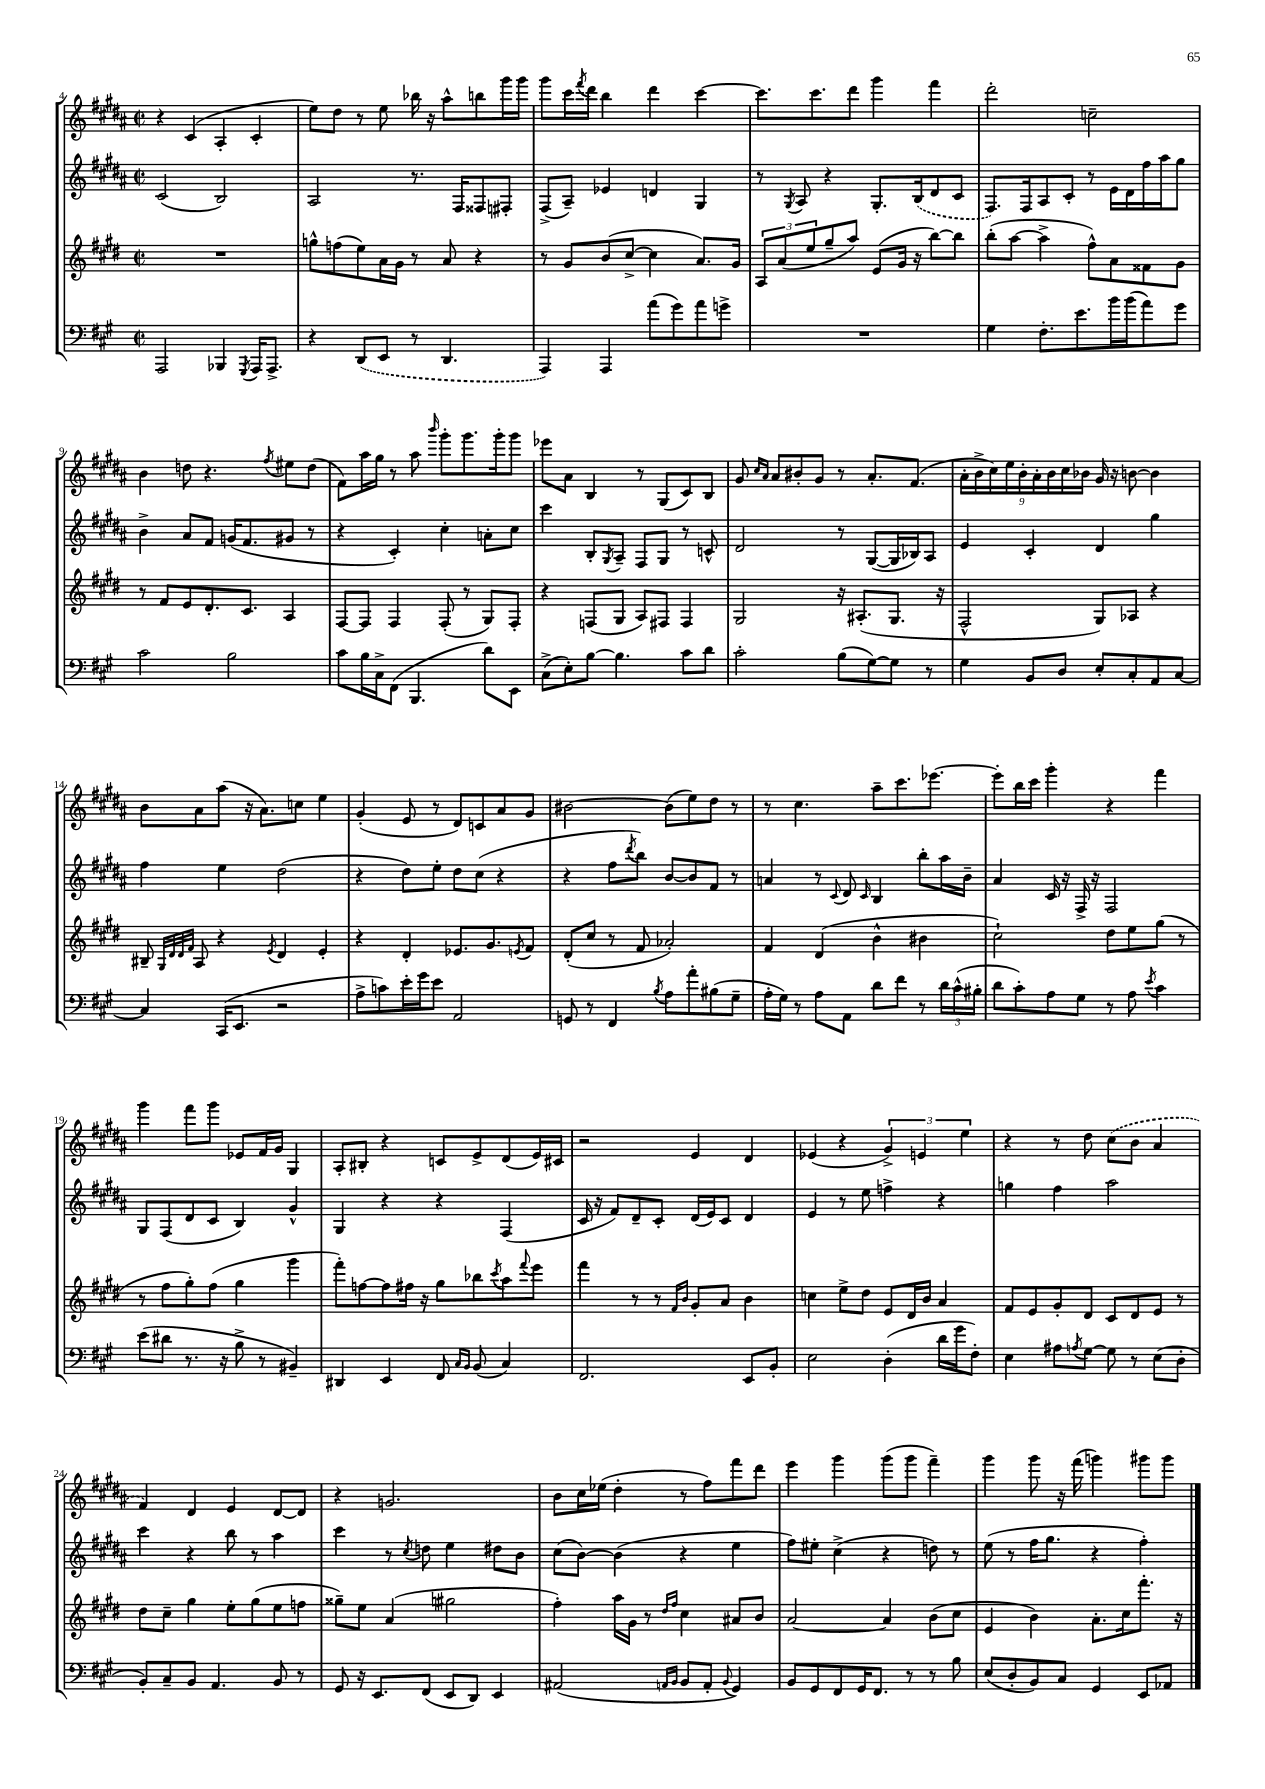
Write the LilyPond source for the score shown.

<<
\new StaffGroup <<
\new Staff = "s0" {
    \clef treble \key b \major \defaultTimeSignature \time 2/2
    r4 cis'4( ais4-. cis'4-. |
    e''8) dis''8 r8 e''8 bes''16 r16 ais''8-^ b''8 gis'''16 gis'''16 |
    gis'''8 cis'''16 \acciaccatura { fis'''8 } dis'''16 b''4 dis'''4 cis'''4~ |
    cis'''8. cis'''8. dis'''8 gis'''4 fis'''4 |
    dis'''2-. c''2-- |
    b'4 d''8 r4. \acciaccatura { fis''8 } eis''8 d''8( |
    fis'8) ais''16 gis''16 r8 ais''8 \grace { b'''16 } gis'''8-. gis'''8. gis'''16-. gis'''8 |
    ees'''8 ais'8 b4 r8 gis8( cis'8) b8 |
    gis'8 \grace { cis''16 ais'16 } ais'8 bis'8-. gis'8 r8 ais'8.-. fis'8.( |
    \tuplet 9/8 { ais'16-. b'16-> cis''16) e''16 b'16-. ais'16-. b'16 cis''16 bes'16 } gis'16 r16 b'8~ b'4 |
    b'8 ais'8 ais''8( r16 ais'8.) c''8 e''4 |
    gis'4-.( e'8 r8 dis'8) c'8 ais'8 gis'8 |
    bis'2~ bis'8( e''8) dis''8 r8 |
    r8 cis''4. ais''8-- cis'''8. ees'''8.~ |
    ees'''8-. b''16 cis'''16 gis'''4-. r4 fis'''4 |
    gis'''4 fis'''8 gis'''8 ees'8 fis'16 gis'16 gis4 |
    ais8-. bis8-. r4 c'8 e'8-> dis'8( e'16) cis'16 |
    r2 e'4 dis'4 |
    ees'4( r4 \tuplet 3/2 { gis'4->) e'4 e''4 } |
    r4 r8 dis''8 \once \slurDashed cis''8( b'8 ais'4 |
    fis'4) dis'4 e'4 dis'8~ dis'8 |
    r4 g'2. |
    b'8 cis''16 ees''16( dis''4-. r8 fis''8) fis'''8 dis'''8 |
    e'''4 gis'''4 gis'''8( gis'''8 fis'''4--) |
    gis'''4 gis'''8 r16 fis'''16( g'''4) gis'''8 gis'''8 \bar "|." |
}
\new Staff = "s1" {
    \clef treble \key b \major \defaultTimeSignature \time 2/2
    cis'2( b2) |
    ais2 r8. fis16 fisis8 fis8-. |
    fis8->( ais8--) ees'4 d'4 gis4 |
    r8 \acciaccatura { gis8 } ais8 r4 gis8.-. \once \slurDashed b16( dis'8 cis'8 |
    fis8.) fis16 ais8 cis'8-. r8 e'16 dis'16 fis''16 ais''16 gis''8 |
    b'4-> ais'8 fis'8 g'16( fis'8. gis'8 r8 |
    r4 cis'4-.) cis''4-. a'8-. cis''8 |
    cis'''4 b8-. \acciaccatura { gis8 } ais8-- fis8 gis8 r8 c'8-^ |
    dis'2 r8 gis8~( gis16 bes16) ais8 |
    e'4 cis'4-. dis'4 gis''4 |
    fis''4 e''4 dis''2( |
    r4 dis''8) e''8-. dis''8 cis''8( r4 |
    r4 fis''8 \acciaccatura { dis'''8 } b''8) b'8~ b'8 fis'8 r8 |
    a'4 r8 \appoggiatura { cis'8 } dis'8 \grace { cis'16 } b4 b''8-. ais''16 b'16-- |
    ais'4 cis'16 r16 fis16-> r16 fis2 |
    gis8 fis8( dis'8 cis'8 b4) gis'4-^ |
    gis4 r4 r4 fis4( |
    cis'16 r16 fis'8) dis'8-- cis'8-. dis'16( e'16) cis'8 dis'4 |
    e'4 r8 e''8 f''4-> r4 |
    g''4 fis''4 ais''2 |
    cis'''4 r4 b''8 r8 ais''4 |
    cis'''4 r8 \acciaccatura { cis''8 } d''8 e''4 dis''8 b'8 |
    cis''8( b'8~) b'4( r4 e''4 |
    fis''8) eis''8-. cis''4->( r4 d''8) r8 |
    e''8( r8 fis''16 gis''8. r4 fis''4-.) \bar "|." |
}
\new Staff = "s2" {
    \clef treble \key e \major \defaultTimeSignature \time 2/2
    R1 |
    g''8-^ f''8( e''8) a'16 gis'16 r8 a'8 r4 |
    r8 gis'8 b'8( cis''8~-> cis''4 a'8.) gis'16 |
    \tuplet 3/2 { a8 a'8( e''8 } gis''8-- a''8) e'8( gis'16 r16 b''8~) b''8 |
    b''8-.( a''8~ a''4-> fis''8-^) a'8 fisis'8 gis'8 |
    r8 fis'8 e'8 dis'8.-. cis'8. a4 |
    fis8~ fis8 fis4 fis8-.( r8 gis8) fis8-. |
    r4 f8( gis8 a8) fis8 fis4 |
    gis2 r16 ais8.-.( gis8. r16 |
    fis2-^ gis8) aes8 r4 |
    bis8-- \grace { gis32 dis'32 dis'32 fis'32 } a8 r4 \acciaccatura { e'8 } dis'4 e'4-. |
    r4 dis'4-. ees'8. gis'8. \acciaccatura { e'8 } fis'8 |
    dis'8-.( cis''8 r8 fis'8 aes'2-.) |
    fis'4 dis'4( b'4-^ bis'4 |
    cis''2-!) dis''8 e''8 gis''8( r8 |
    r8 fis''8 gis''8-.) fis''8( gis''4 gis'''4 |
    fis'''8-.) f''8~ f''8 fis''16 r16 gis''8 bes''8 \acciaccatura { cis'''8 } a''8 \appoggiatura { fis'''8 } e'''8 |
    fis'''4 r8 r8 \grace { fis'16 b'16 } gis'8-. a'8 b'4 |
    c''4 e''8-> dis''8 e'8 dis'16 b'16 a'4 |
    fis'8 e'8 gis'8-. dis'8 cis'8 dis'8 e'8 r8 |
    dis''8 cis''8-- gis''4 e''8-. gis''8( e''8 f''8 |
    gisis''8--) e''8 a'4( gis''2 |
    fis''4-.) a''16 gis'16 r8 \grace { dis''16 fis''16 } cis''4 ais'8 b'8 |
    a'2~ a'4 b'8( cis''8 |
    e'4 b'4) a'8.-. cis''16 fis'''8.-. r16 \bar "|." |
}
\new Staff = "s3" {
    \clef bass \key a \major \defaultTimeSignature \time 2/2
    a,,2 bes,,4 \acciaccatura { gis,,8 } a,,16 a,,8.-> |
    r4 \once \slurDashed d,8( e,8 r8 d,4. |
    a,,4) a,,4 a'8( gis'8) a'8 g'8-> |
    R1 |
    gis4 fis8.-. e'8. b'16 b'16( a'8) gis'8 |
    cis'2 b2 |
    cis'8 b16 cis16-> fis,8( b,,4. d'8) e,8 |
    cis8->( e8-.) b8~ b4. cis'8 d'8 |
    cis'2-. b8( gis8~) gis8 r8 |
    gis4 b,8 d8 e8-. cis8-. a,8 cis8~ |
    cis4 cis,16( e,8. r2 |
    a8-> c'8) e'16-. gis'16 e'8 a,2 |
    g,8 r8 fis,4 \acciaccatura { b8 } a8 a'8-. bis8( gis8-- |
    a16-. gis16) r8 a8 a,8 d'8 fis'8 r8 \tuplet 3/2 { d'16 cis'16-^( bis16-. } |
    d'8 cis'8-.) a8 gis8 r8 a8 \acciaccatura { e'8 } cis'4 |
    e'8( dis'8 r8. r16 b8-> r8 bis,4--) |
    dis,4 e,4 fis,8 \grace { cis16 b,16 } b,8( cis4) |
    fis,2. e,8 b,8-. |
    e2 d4-.( d'16 gis'16 fis8-.) |
    e4 ais8 \acciaccatura { a8 } gis8~ gis8 r8 e8( d8-. |
    b,8-.) cis8-- b,8 a,4. b,8 r8 |
    gis,8 r16 e,8. fis,8( e,8 d,8) e,4 |
    ais,2( \grace { a,16 b,16 } b,8 a,8-. \appoggiatura { b,8 } gis,4) |
    b,8 gis,8 fis,8 gis,16 fis,8. r8 r8 b8 |
    e8( d8-. b,8) cis8 gis,4 e,8 aes,8 \bar "|." |
}
>>
>>
\layout { \context { \Score currentBarNumber = #4 } }
